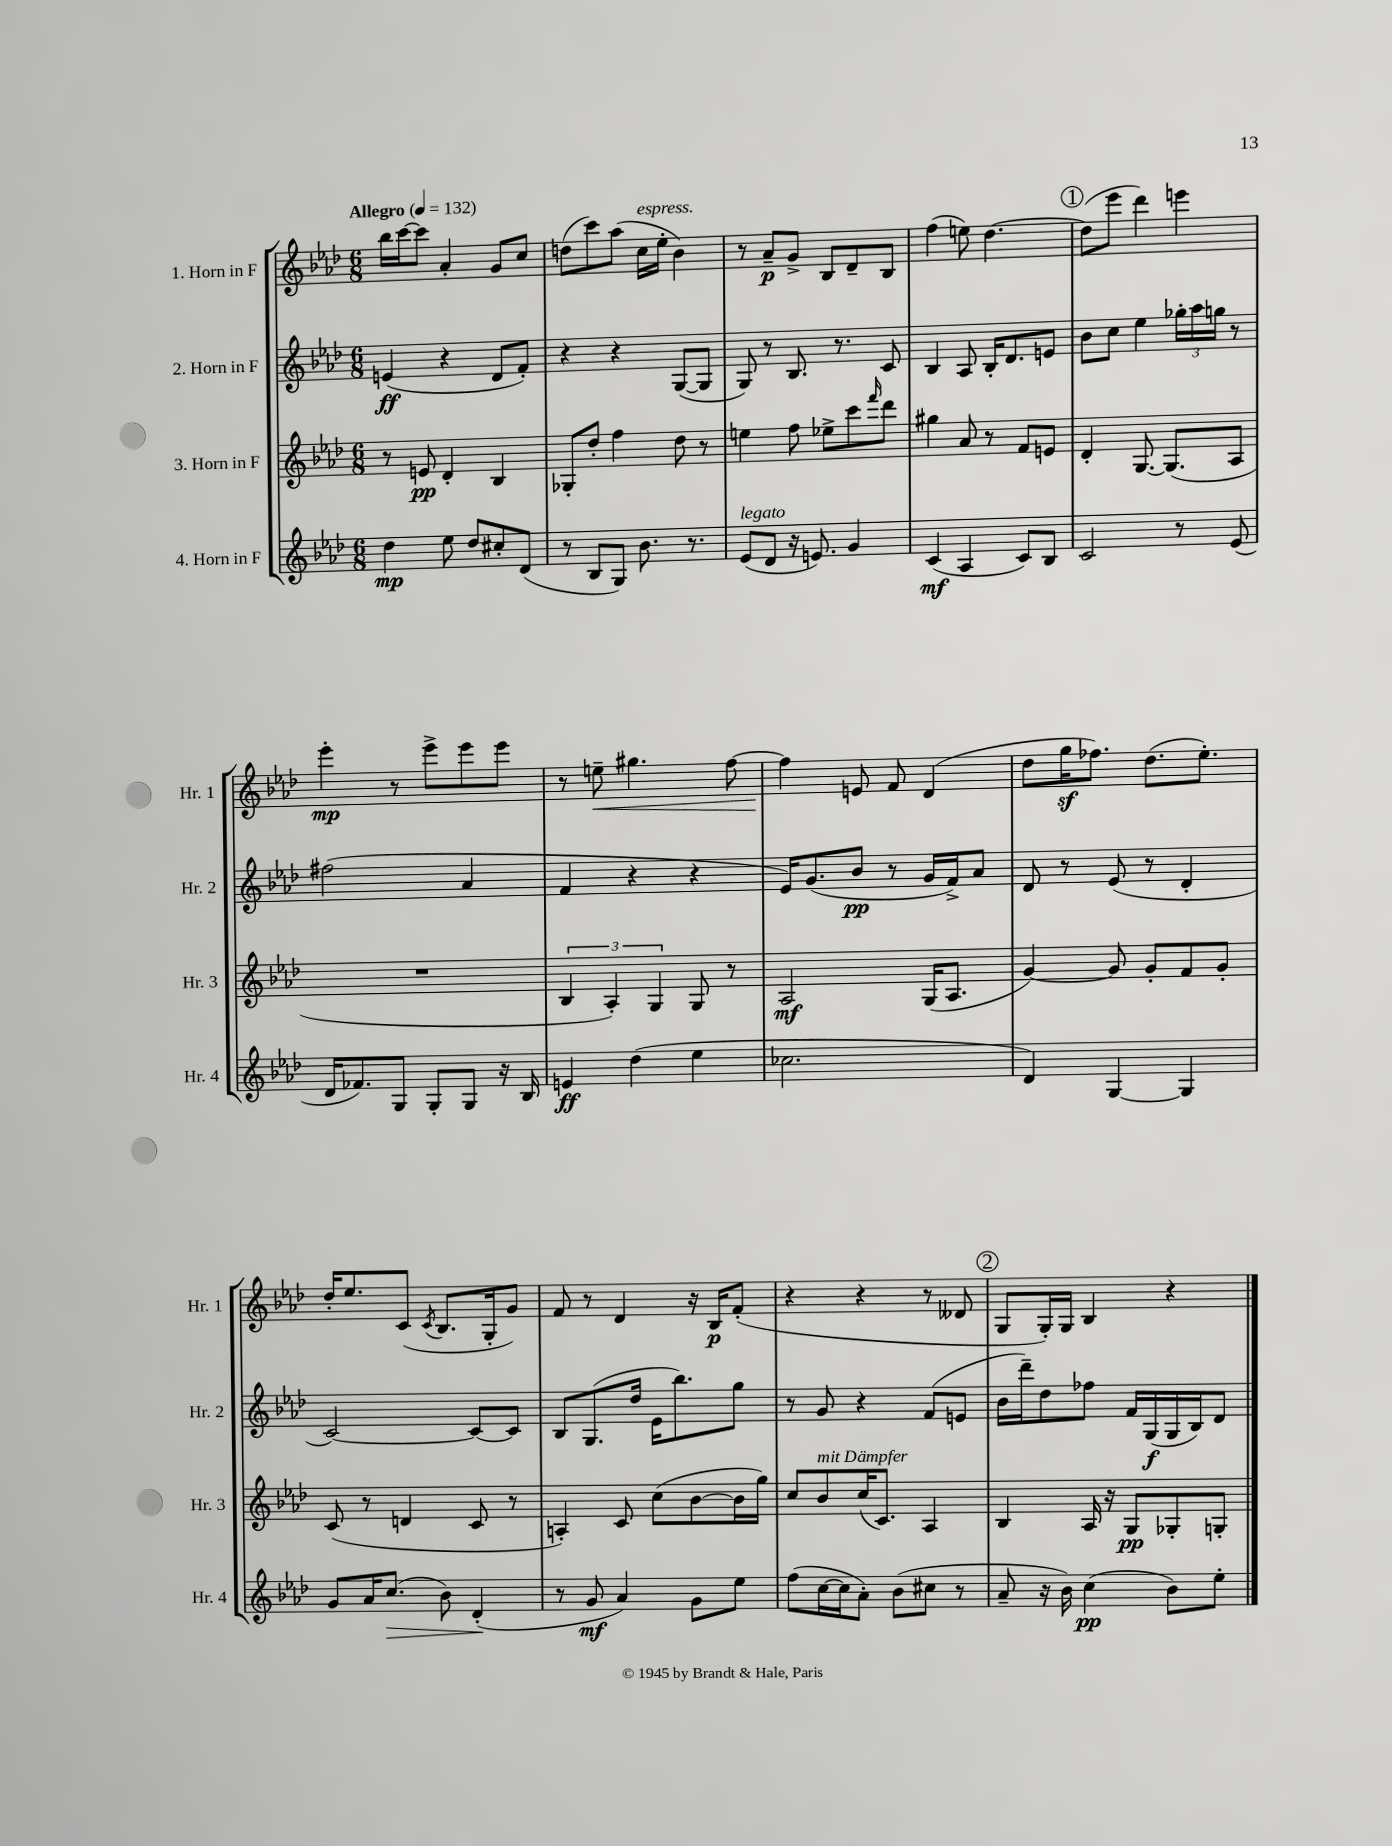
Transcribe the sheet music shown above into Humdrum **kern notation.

**kern	**kern	**kern	**kern
*staff4	*staff3	*staff2	*staff1
*clefG2	*clefG2	*clefG2	*clefG2
*k[b-e-a-d-]	*k[b-e-a-d-]	*k[b-e-a-d-]	*k[b-e-a-d-]
*M6/8	*M6/8	*M6/8	*M6/8
*MM132	*MM132	*MM132	*MM132
4dd-	8r	(4e	16bb-
.	.	.	[16ccc
.	8e	.	8ccc]
8ee-	4d-'	4r	4a-'
8dd-	.	.	.
8cc#'	4B-	8d-	8g
(8d-	.	8f')	8cc
=	=	=	=
8r	8G-'	4r	(8dd
8B-	8dd-'	.	8ccc)
8G)	4ff	4r	(8aa-
8.b-	.	.	16cc
.	.	.	16ee-'
.	8dd-	([8G	4b-)
8.r	.	.	.
.	8r	8G]	.
=	=	=	=
(8e-	4ee	8G)	8r
8d-	.	8r	8a-~
16r	8ff	8.B-	8g^
8.e)	.	.	.
.	8ee-^	.	8B-
.	.	8.r	.
4g	8ccc	.	8d-~
.	16qqfff	.	.
.	8ddd-	8c	8B-
=	=	=	=
(4c	4gg#	4B-	(4ff
4A-	8a-	8A-	8ee)
.	8r	16B-'	[4.dd-
.	.	8.d-	.
8c)	8f	.	.
8B-	8e	8e	.
=	=	=	=
2c	4d-'	8b-	(8dd-]
.	.	8cc	8eee-
.	[8.G	4ee-	4ddd-)
.	(8.G]	.	.
8r	.	24gg-'	4eee
.	.	24aa-	.
.	.	24gg	.
(8e-	8A-	8r	.
=	=	=	=
16d-	2.r	(2ff#	4eee-'
8.f-)	.	.	.
8G	.	.	8r
8G'	.	.	8eee-^
8G	.	4a-	8eee-
16r	.	.	8eee-
16B-	.	.	.
=	=	=	=
4e	6B-	4f	8r
.	.	.	8ee~
.	6A-')	.	.
(4dd-	.	4r	4.gg#
.	6G	.	.
4ee-	8G	4r	.
.	8r	.	[8ff
=	=	=	=
2.cc-	2A-	16e-)	4ff]
.	.	(8.g	.
.	.	8b-	8e
.	.	8r	8f
.	(16G	16g	(4d-
.	8.A-	16f^)	.
.	.	8a-	.
=	=	=	=
4d-)	[4g)	8d-	8dd-
.	.	8r	16gg
.	.	.	8.ff-)
[4G	8g]	(8e-	.
.	8g'	8r	(8.dd-
4G]	8f	4d-'	.
.	.	.	8.ee-')
.	8g'	.	.
=	=	=	=
8g	(8c	[2c)	16dd-'
.	.	.	8.ee-
16a-	8r	.	.
(8.cc	.	.	.
.	4d	.	(8c
.	.	.	8qc
8b-)	.	.	8.B-
(4d-'	8c	8c_	.
.	.	.	16G'
.	8r	8c]	8g)
=	=	=	=
8r	4A')	8B-	8f
8g	.	(8.G	8r
4a-)	8c	.	4d-
.	.	16dd-	.
.	(8cc	16e-	.
.	.	8.bb-)	.
8g	[8b-	.	16r
.	.	.	16B-
8ee-	16b-]	8gg	(8f'
.	16gg)	.	.
=	=	=	=
(8ff	8cc	8r	4r
[16cc	8b-	8g	.
16cc]	.	.	.
8a-')	(16cc	4r	4r
.	8.c)	.	.
(8b-	.	.	.
8cc#	4A-	(8f	8r
8r	.	8e	8d--
=	=	=	=
8a-~	4B-	16b-	8G
.	.	16ddd-~)	.
16r	.	8dd-	16G')
16b-)	.	.	16G
(4cc	16A-	8ff-	4B-
.	16r	.	.
.	8G	16f	.
.	.	(16G	.
8b-)	8G-'	16G	4r
.	.	16B-)	.
8ee-'	8G'	8d-	.
==	==	==	==
*-	*-	*-	*-
